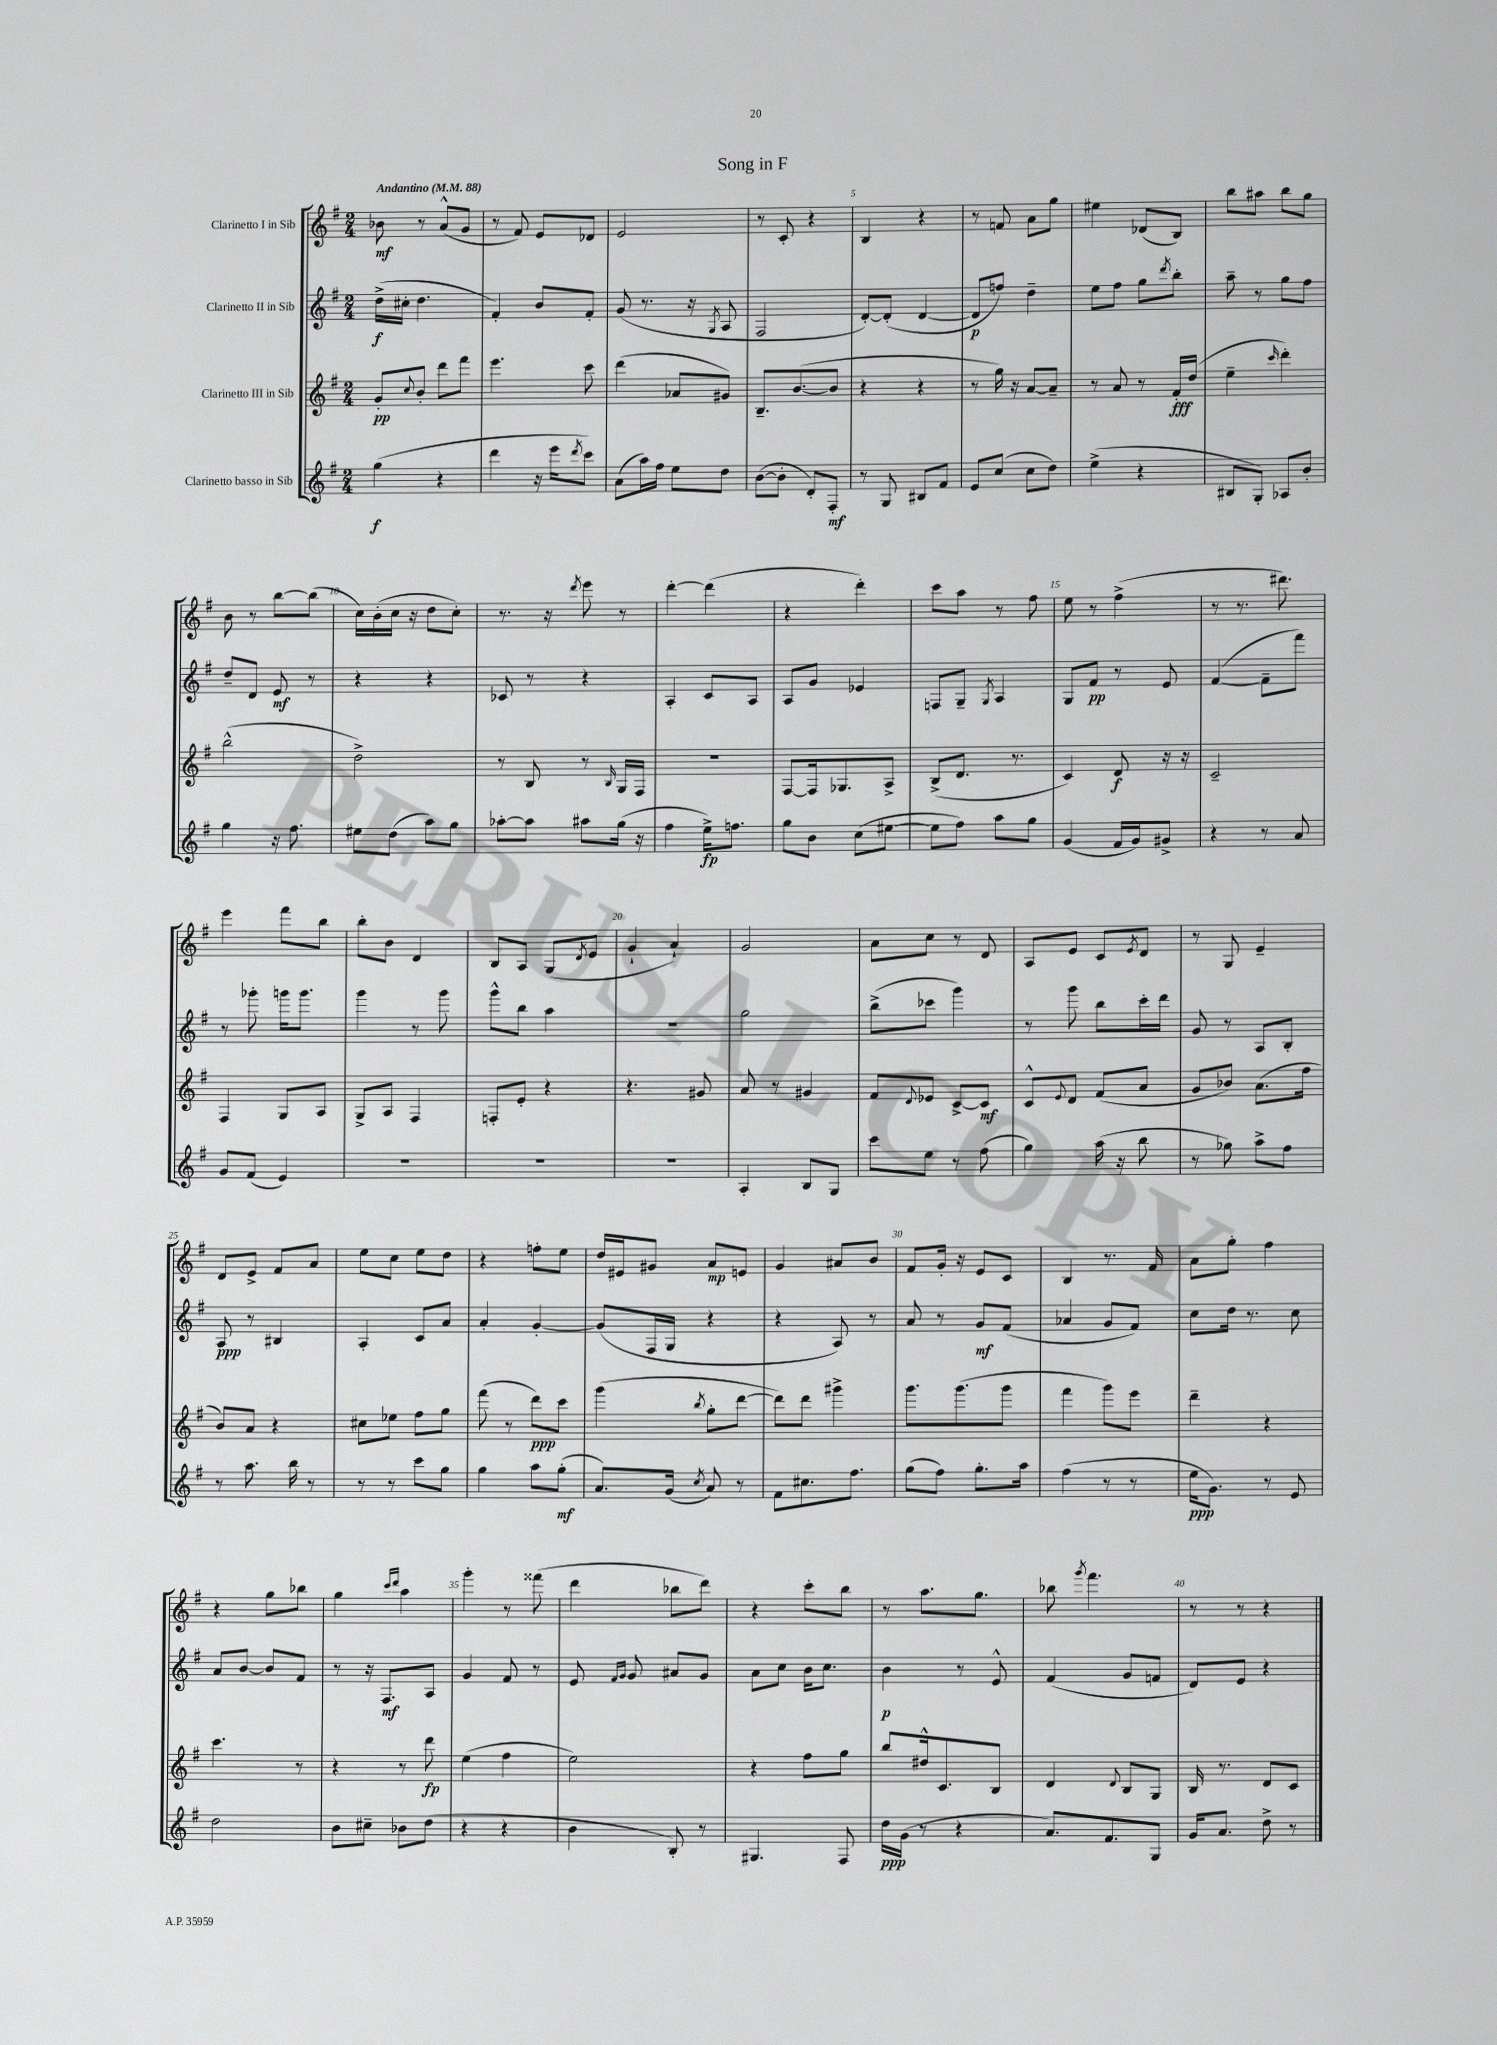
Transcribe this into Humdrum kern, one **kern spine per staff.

**kern	**kern	**kern	**kern
*staff4	*staff3	*staff2	*staff1
*clefG2	*clefG2	*clefG2	*clefG2
*k[f#]	*k[f#]	*k[f#]	*k[f#]
*M2/4	*M2/4	*M2/4	*M2/4
*MM88	*MM88	*MM88	*MM88
(4gg\	8g'/L	(16dd^\LL	8b-\
.	.	16cc#'\JJ	.
.	8qqcc/	.	.
.	8b'/J	4.dd\	8r
4r	8ddd\L	.	(8a^^/L
.	8fff#\J	.	8g/J
=	=	=	=
4ddd\	4.eee\	4f#'/)	8r
.	.	.	8f#/)
16r	.	8b/L	8e/L
16eee\LK	.	.	.
8qddd/	.	.	.
8ccc\J)	8ccc\	8f#'/J	8d-/J
=	=	=	=
(8a\L	(4ddd\	(8g/	2e/
16aa\L)	.	8.r	.
16ff#\JJ	.	.	.
8ee\L	8a-/L	.	.
.	.	16r	.
.	.	8qG/	.
8dd\J	8g#/J)	8A/	.
=	=	=	=
([8b\L	8.B~/L	2F#/	8r
8b'\]J	.	.	8c'/
.	([8.b/	.	.
8d'/L)	.	.	4r
8F#'/J	8b/]J	.	.
=	=	=	=
8r	4r	[8d'/L)	4B/
8G/	.	(8d'/]J	.
8B#/L	4r	[4d/	4r
8f#/J	.	.	.
=	=	=	=
8e/L	8r	8d/]L	8r
(8cc/J	16gg\)	8ff/J)	8f/
.	16r	.	.
8cc\L	[8a/L	4dd~\	8a\L
8dd\J)	8a~/]J	.	8gg\J
=	=	=	=
(4ee^\	8r	8ee\L	4ee#\
.	8a/	8ff#\J	.
4r	8r	8gg\L	(8d-/L
.	.	8qddd/	.
.	16f#'/LL	8bb'\J	8B/J)
.	(16dd/JJ	.	.
=	=	=	=
8B#/L	4ee~\	8aa~\	8bb\L
8G'/J)	.	8r	8aa#\J
.	16qqccc/	.	.
8A-/L	4ddd'\)	8gg\L	8bb\L
8b'/J	.	8ff#\J	8gg\J
=	=	=	=
4gg\	(2bb^^\	8dd~/L	8b\
.	.	8d/J	8r
16r	.	8e/	[8bb\L
8.ff#\	.	.	.
.	.	8r	(8bb\]J
=	=	=	=
8ee#\L	2dd^\)	4r	16cc\LL)
.	.	.	(16b'\
(8dd\J	.	.	16cc\JJ
.	.	.	16r
8aa\L)	.	4r	8dd\L
8gg\J	.	.	8cc'\J)
=	=	=	=
[8aa-'\L	8r	8c-/	8.r
8aa-\]J	8B/	8r	.
.	.	.	16r
.	.	.	8qddd/
8aa#\L	8r	4r	8eee\
.	16qqB/	.	.
(16gg\Jk	16G/LL	.	8r
16r	16F#/JJ	.	.
=	=	=	=
4ff#\	2r	4A'/	[4ddd'\
16ee^\LK)	.	8c/L	(4ddd\]
8.ff\J	.	.	.
.	.	8A/J	.
=	=	=	=
8gg\L	[8F#/L	8A/L	4r
8b\J	16F#/]k	8g/J	.
.	8.G-/	.	.
(8cc\L	.	4e-/	4ddd'\)
[8ee#\J	8A^/J	.	.
=	=	=	=
8ee#\]L	(8B^/L	8F/L	8ccc\L
8ff#\J)	8.d/J	8G~/J	8aa\J
.	.	8qG/	.
8aa\L	.	4A/	8r
.	8.r	.	.
8gg\J	.	.	8ff#\
=	=	=	=
(4g/	4c/)	8G/L	8ee\
.	.	8f#/J	8r
16f#/LL	8d/	8r	(4ff#^\
16g/J)	.	.	.
8g#^/J	16r	8e/	.
.	16r	.	.
=	=	=	=
4r	2c~/	([4f#/	8r
.	.	.	8.r
8r	.	8f#~\]L	.
.	.	.	8.ddd#\)
8a/	.	8fff#\J)	.
=	=	=	=
8g/L	4F#/	8r	4eee\
(8f#/J	.	8ggg-'\	.
4e/)	8G/L	16ggg\LK	8fff#\L
.	.	8.ggg\J	.
.	8A/J	.	8bb\J
=	=	=	=
2r	8G^/L	4ggg\	8bb'\L
.	8A/J	.	8b\J
.	4F#/	8r	4d/
.	.	8ggg\	.
=	=	=	=
2r	8F'/L	8ggg^^\L	8B/L
.	8e'/J	8bb\J	8A/J
.	4r	4aa\	(8G/L
.	.	.	8qd/
.	.	.	8e/J
=	=	=	=
2r	4.r	2r	4g`/
.	.	.	4a`/)
.	8g#/	.	.
=	=	=	=
4A'/	8a/	2gg\	2g/
.	8r	.	.
8B/L	4g#/	.	.
8G/J	.	.	.
=	=	=	=
8ccc\L	8f#/L	(8bb^\L	8a\L
.	8qqd/	.	.
8ee\J	8e-/J	8ccc-\J	8cc\J
8r	[8c^/L	4ggg\)	8r
(8ff#\	8c/]J	.	8d/
=	=	=	=
4gg\)	8c^^/L	8r	8A/L
.	8qqe/	.	.
.	8d/J	8ggg\	8e/J
(16aa\	(8f#/L	8bb\L	8c/L
16r	.	.	.
.	.	.	8qe/
8bb\	8a/J	16ccc'\L	8d/J
.	.	16ddd\JJ	.
=	=	=	=
8r	8g/L	8g/	8r
8gg-\)	8b-/J)	8r	8G/
8aa^\L	(8.a\L	8A/L	4e~/
8ff#\J	.	8B'/J	.
.	16ff#\Jk	.	.
=	=	=	=
8r	8b/L)	8A/	8d/L
8.aa\	8a/J	8r	8e^/J
.	4r	4B#/	8f#/L
16bb\	.	.	.
8r	.	.	8a/J
=	=	=	=
8r	8cc#\L	4A'/	8ee\L
8r	8ee-\J	.	8cc\J
8ccc\L	8ff#\L	8c/L	8ee\L
8gg\J	8gg\J	8a/J	8dd\J
=	=	=	=
4gg\	(8fff#\	4a'/	4r
.	8r	.	.
8aa\L	8ddd\L)	[4g'/	8ff'\L
(8gg'\J	8ccc\J	.	8ee\J
=	=	=	=
8.a/L)	(4ggg\	(8g/]L	16dd/LL
.	.	.	16e#/J
.	.	16F#/L	8g#/J
(16g/Jk	.	16G/JJ	.
8qcc/	8qbb/	.	.
8a/)	8gg'\L	4r	8a/L
8r	[8ddd\J	.	8e/J
=	=	=	=
8f#\L	8ddd\]L)	4r	4g/
8.cc#\	8ddd\J	.	.
.	4ggg#^\	8A/)	8a#/L
8.ff#\J	.	.	.
.	.	8r	8b/J
=	=	=	=
(8gg\L	8.ggg\L	8a/	8f#/L
8ff#\J)	.	8r	16g'/Jk
.	(8.ggg\	.	16r
8.gg'\L	.	8g/L	8e/L
.	8ggg\J	(8f#/J	8c/J
16aa\Jk	.	.	.
=	=	=	=
(4ff#\	4fff#\	4a-/	4B/
8r	8ggg\L)	8g/L	8.r
8r	8eee\J	8f#/J)	.
.	.	.	16f#/
=	=	=	=
16ee\LK	4ddd~\	8cc\L	8a\L
8.g\J)	.	.	.
.	.	16dd\Jk	8gg'\J
.	.	8.r	.
8r	4r	.	4ff#\
8e/	.	8cc\	.
=	=	=	=
2dd\	4.ccc\	8a/L	4r
.	.	[8b/J	.
.	.	8b/]L	8gg\L
.	8r	8f#/J	8bb-\J
=	=	=	=
8b\L	4r	8r	4gg\
8cc#~\J	.	16r	.
.	.	8.F#/L	.
.	.	.	16qqccc/LL
.	.	.	16qqddd/JJ
8b-\L	8r	.	4aa\
(8dd\J	8ddd\	8A/J	.
=	=	=	=
4r	(4ee\	4g/	4ggg'\
4r	4ff#\	8f#/	8r
.	.	8r	(8fff##\
=	=	=	=
4b\	2ee\)	8e/	4ddd\
.	.	16qqf#/LL	.
.	.	16qqg/JJ	.
.	.	8g/	.
8B'/)	.	8a#/L	8bb-\L
8r	.	8g/J	8ddd\J)
=	=	=	=
4.G#/	4r	8a\L	4r
.	.	8cc\J	.
.	8ff#\L	16b\LK	8ccc'\L
.	.	8.cc\J	.
8F#/	8gg\J	.	8bb\J
=	=	=	=
16dd\LL	8bb/L	4b\	8r
(16g\JJ	.	.	.
8r	16dd#^^/k	.	8.aa\L
.	8.c/	.	.
4r	.	8r	.
.	.	.	8.gg\J
.	8B/J	8e^^/	.
=	=	=	=
8.a/L)	4d/	(4f#/	8bb-\
.	.	.	8qggg/
.	.	.	4.fff#\
8.f#/	.	.	.
.	8qqd/	.	.
.	8B/L	8g/L	.
8G/J	8G/J	8f/J	.
=	=	=	=
16g/LK	16B/	8d/L)	8r
8.a/J	8.r	.	.
.	.	8e/J	8r
8dd^\	8d/L	4r	4r
8r	8c/J	.	.
==	==	==	==
*-	*-	*-	*-
